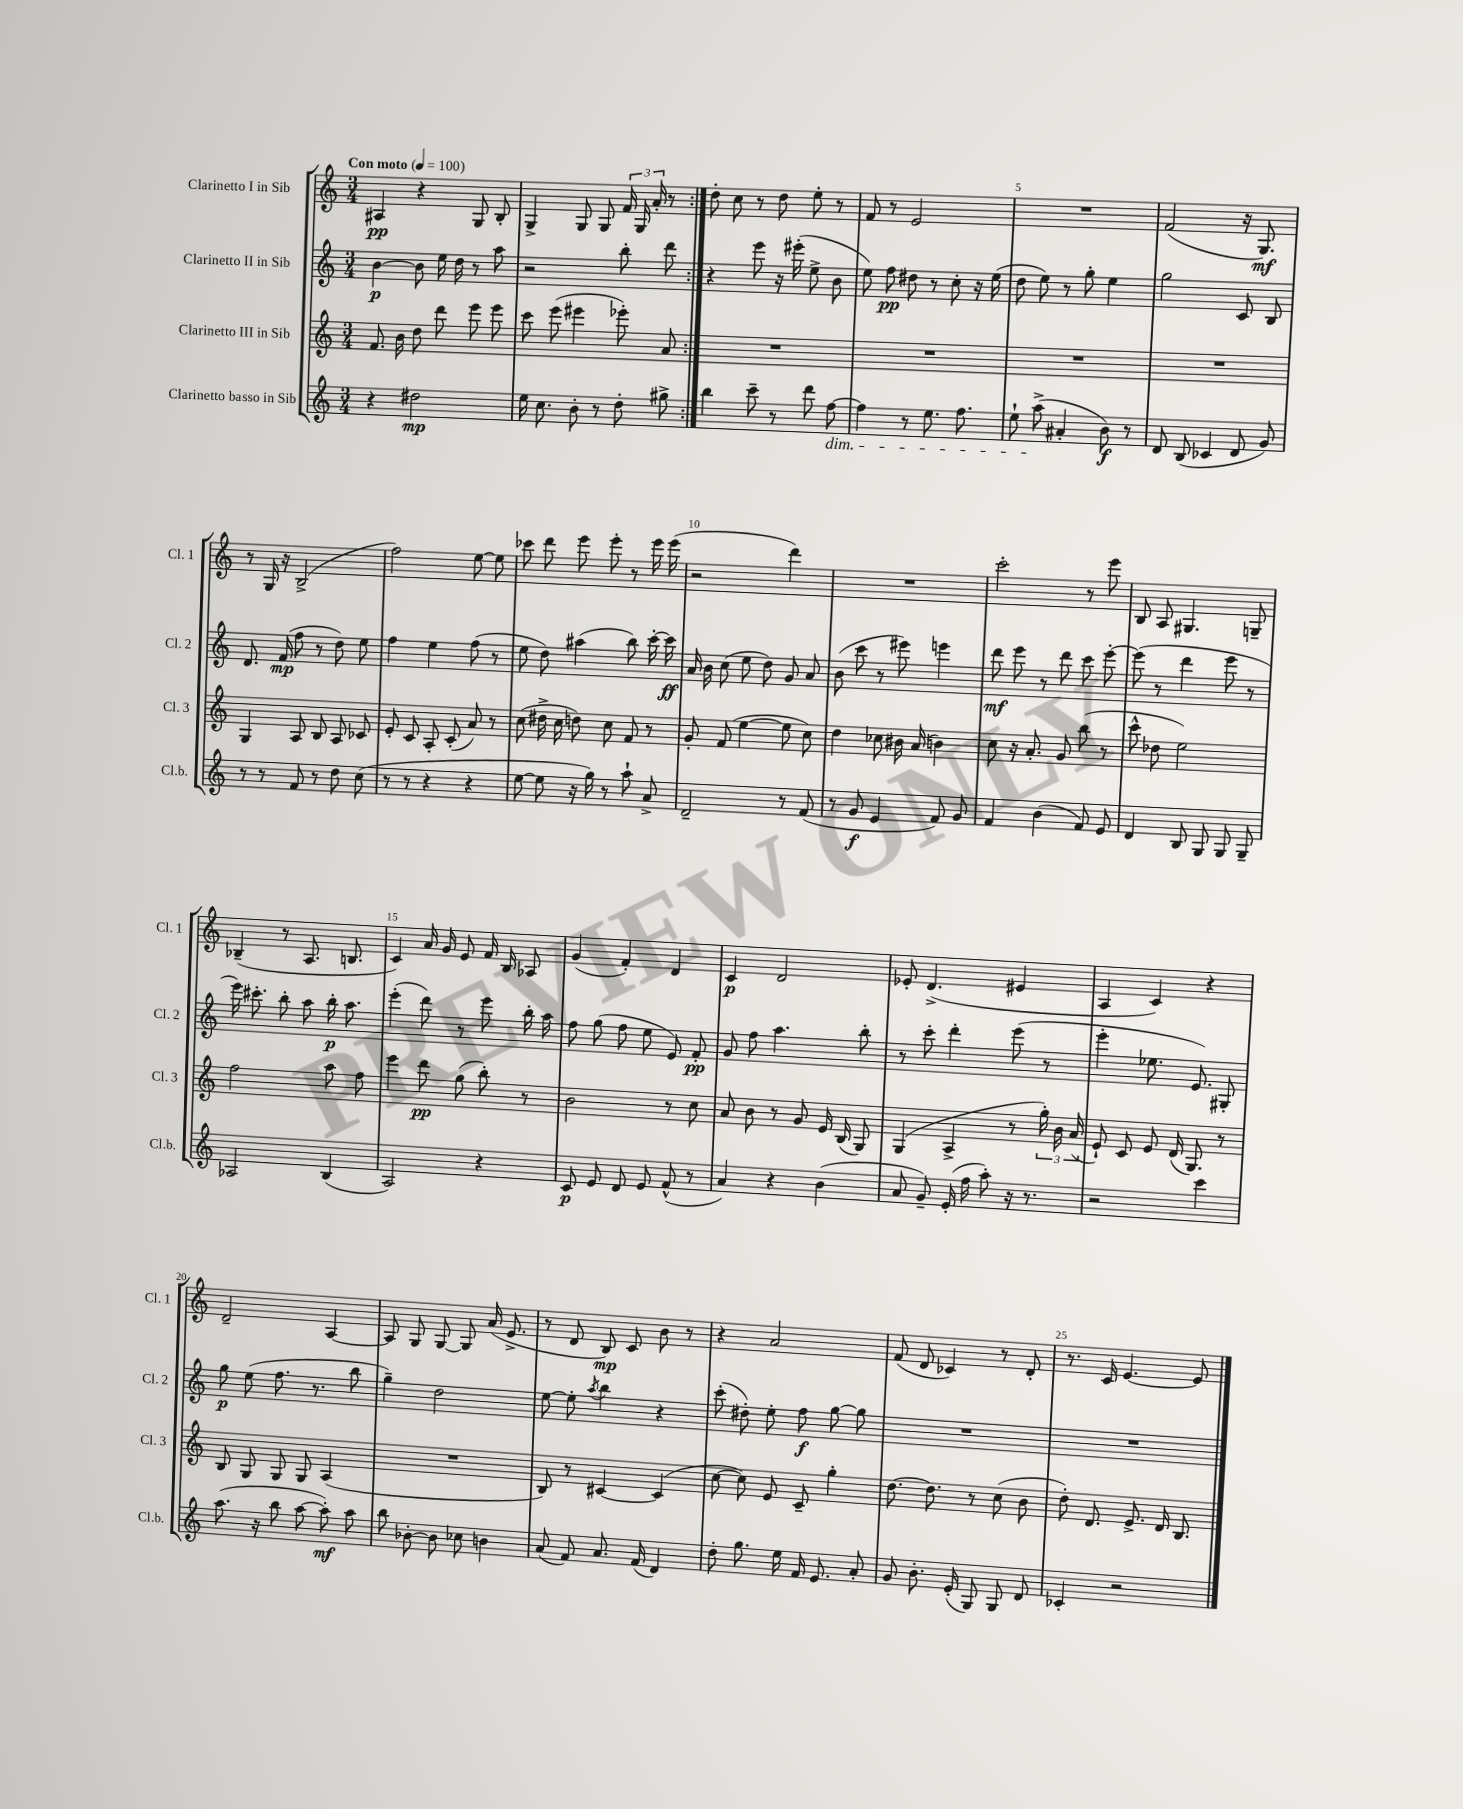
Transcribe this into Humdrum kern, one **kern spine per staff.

**kern	**dynam	**kern	**dynam	**kern	**dynam	**kern	**dynam
*part4	*part4	*part3	*part3	*part2	*part2	*part1	*part1
*staff4	*staff4	*staff3	*staff3	*staff2	*staff2	*staff1	*staff1
*I"Clarinetto basso in Sib	*	*I"Clarinetto III in Sib	*	*I"Clarinetto II in Sib	*	*I"Clarinetto I in Sib	*
*I'Cl.b.	*	*I'Cl. 3	*	*I'Cl. 2	*	*I'Cl. 1	*
*clefG2	*	*clefG2	*	*clefG2	*	*clefG2	*
*k[]	*	*k[]	*	*k[]	*	*k[]	*
*M3/4	*	*M3/4	*	*M3/4	*	*M3/4	*
*MM100	*	*MM100	*	*MM100	*	*MM100	*
=1	=1	=1	=1	=1	=1	=1	=1
!	!	!	!	!	!	!LO:TX:a:B:t=Con moto	!
4r	.	8.f/	.	[4b\	p	4A#X/	pp
.	.	16b\	.	.	.	.	.
2dd#X\	mp	8dd\	.	8b\]	.	4r	.
.	.	8ddd\	.	16ee\	.	.	.
.	.	.	.	16dd\	.	.	.
.	.	8eee\	.	8r	.	8G/	.
.	.	8eee\	.	8aa\	.	8B'/	.
=2	=2	=2	=2	=2	=2	=2	=2
16ee\	.	8ccc\	.	2r	.	4G^/	.
8.cc\	.	.	.	.	.	.	.
.	.	(8eee\	.	.	.	.	.
8b'\	.	4eee#X\	.	.	.	8G/	.
8r	.	.	.	.	.	8G/	.
8dd'\	.	8eee-X'\)	.	8bb'\	.	24f/	.
.	.	.	.	.	.	24G/	.
.	.	.	.	.	.	24a'/	.
8gg#X^\	.	8a/	.	8ddd\	.	8r	.
=3:|!	=3:|!	=3:|!	=3:|!	=3:|!	=3:|!	=3:|!	=3:|!
4bb\	.	2.r	.	4r	.	8dd'\	.
.	.	.	.	.	.	8cc\	.
8ccc~\	.	.	.	8eee\	.	8r	.
8r	.	.	.	16r	.	8dd\	.
.	.	.	.	(16eee#X'\	.	.	.
8ddd\	.	.	.	8ee^\	.	8ee'\	.
!LO:TX:b:i:t=dim.	!	!	!	!	!	!	!
[8ff\	.	.	.	8b\	.	8r	.
=4	=4	=4	=4	=4	=4	=4	=4
4ff\]	.	2.r	.	8ee\)	.	8f/	.
.	.	.	.	8ff\	pp	8r	.
8r	.	.	.	8dd#X\	.	2e/	.
8.ee\	.	.	.	8r	.	.	.
.	.	.	.	8cc'\	.	.	.
8.ff\	.	.	.	.	.	.	.
.	.	.	.	16r	.	.	.
.	.	.	.	(16ee\	.	.	.
=5	=5	=5	=5	=5	=5	=5	=5
8ee`\	.	2.r	.	8dd\	.	2.r	.
(8aa^\	.	.	.	8ee\)	.	.	.
4a#X'/	.	.	.	8r	.	.	.
.	.	.	.	8gg'\	.	.	.
8b\)	f	.	.	4ee\	.	.	.
8r	.	.	.	.	.	.	.
=6	=6	=6	=6	=6	=6	=6	=6
8d/	.	2.r	.	2gg\	.	(2f/	.
(8B/	.	.	.	.	.	.	.
4c-X/	.	.	.	.	.	.	.
8d/	.	.	.	8c/	.	16r	.
.	.	.	.	.	.	8.G/)	mf
8g/)	.	.	.	8B/	.	.	.
!!LO:LB:g=z
=7	=7	=7	=7	=7	=7	=7	=7
8r	.	4G/	.	8.d/	.	8r	.
8r	.	.	.	.	.	16G/	.
.	.	.	.	(16f/	mp	16r	.
8f/	.	8A/	.	8ff\	.	(2B^/	.
8r	.	8B/	.	8r	.	.	.
8dd\	.	8A/	.	8dd\)	.	.	.
(8cc\	.	8c-X/	.	8ee\	.	.	.
=8	=8	=8	=8	=8	=8	=8	=8
8r	.	8e'/	.	4ff\	.	2ff\)	.
8r	.	8c/	.	.	.	.	.
4r	.	8A'/	.	4ee\	.	.	.
.	.	(8c'/	.	.	.	.	.
4r	.	8a/)	.	(8ff\	.	[8ee\	.
.	.	8r	.	8r	.	8ee\]	.
=9	=9	=9	=9	=9	=9	=9	=9
[8ee\	.	(8cc\	.	8ee\	.	8ccc-X\	.
8ee\]	.	16dd#X^\	.	8dd\)	.	8ddd\	.
.	.	16cc\	.	.	.	.	.
16r	.	8ddn\)	.	(4aa#X\	.	8eee\	.
16gg\)	.	.	.	.	.	.	.
8r	.	8cc\	.	.	.	8eee'\	.
8aa`\	.	8f/	.	8bb\)	.	8r	.
8a^/	.	8r	.	[16ccc'\	.	16eee\	.
.	.	.	.	16ccc\]	ff	(16eee\	.
=10	=10	=10	=10	=10	=10	=10	=10
2d~/	.	8g'/	.	16a/	.	2r	.
.	.	.	.	16b\	.	.	.
.	.	(8f/	.	(8cc\	.	.	.
.	.	[4ee\	.	8ee\	.	.	.
.	.	.	.	8dd\)	.	.	.
8r	.	8ee\]	.	8g/	.	4ddd\)	.
(8f/	.	8cc\)	.	8a/	.	.	.
=11	=11	=11	=11	=11	=11	=11	=11
8r	.	4dd\	.	(8b\	.	2.r	.
8g/	f	.	.	8ccc\	.	.	.
4e/	.	8cc-X\	.	8r	.	.	.
.	.	16b#X\	.	8eee#X\)	.	.	.
.	.	(16a/	.	.	.	.	.
8f/)	.	4bn\)	.	4eeen\	.	.	.
8g/	.	.	.	.	.	.	.
=12	=12	=12	=12	=12	=12	=12	=12
4f/	.	8cc\	.	8ddd\	mf	2ccc'\	.
.	.	16r	.	8eee\	.	.	.
.	.	8.a'/	.	.	.	.	.
(4b\	.	.	.	8r	.	.	.
.	.	8g/	.	8ddd\	.	.	.
8f/)	.	(8bb\	.	8ccc\	.	8r	.
8e/	.	8r	.	[8eee'\	.	8eee\	.
=13	=13	=13	=13	=13	=13	=13	=13
4d/	.	8ccc^^\	.	(8eee\]	.	8B/	.
.	.	8dd-X\	.	8r	.	8A/	.
8B/	.	2ee\)	.	4ddd\	.	4.G#X/	.
8G/	.	.	.	.	.	.	.
8G/	.	.	.	8eee\	.	.	.
8G~/	.	.	.	8r	.	8Gn~/	.
!!LO:LB:g=z
=14	=14	=14	=14	=14	=14	=14	=14
2A-X/	.	2ff\	.	16eee\)	.	(4B-X~/	.
.	.	.	.	8.ccc#X'\	.	.	.
.	.	.	.	8bb'\	.	8r	.
.	.	.	.	8aa\	.	8.A/	.
(4B/	.	8aa\	.	16bb'\	p	.	.
.	.	.	.	8.aa\	.	8.Bn/	.
.	.	8ff\	.	.	.	.	.
=15	=15	=15	=15	=15	=15	=15	=15
2A/)	.	4eee\	.	(4eee'\	.	4c/)	.
.	.	8ddd\	pp	8ddd\)	.	16a/	.
.	.	.	.	.	.	16g/	.
.	.	(8gg\	.	8r	.	8e/	.
4r	.	8bb'\)	.	8eee\	.	16f/	.
.	.	.	.	.	.	16B/	.
.	.	8r	.	16bb'\	.	8A-X/	.
.	.	.	.	16aa\	.	.	.
=16	=16	=16	=16	=16	=16	=16	=16
8c/	p	2b\	.	8ff\	.	(4g/	.
8e/	.	.	.	(8gg\	.	.	.
8d/	.	.	.	8ff\	.	4f'/)	.
8e/	.	.	.	8ee\	.	.	.
(8f^^/	.	8r	.	8e/)	.	4d/	.
8r	.	8cc\	.	8f'/	pp	.	.
=17	=17	=17	=17	=17	=17	=17	=17
4a/)	.	8a/	.	8g/	.	4c/	p
.	.	8b\	.	8ff\	.	.	.
4r	.	8r	.	4.aa\	.	2d/	.
.	.	8g/	.	.	.	.	.
(4b\	.	16e/	.	.	.	.	.
.	.	(16B/	.	.	.	.	.
.	.	8G/)	.	8bb'\	.	.	.
=18	=18	=18	=18	=18	=18	=18	=18
8a/	.	(4G/	.	8r	.	8e-X'/	.
8g~/)	.	.	.	8ccc'\	.	(4.d^/	.
(16e'/	.	4A^/	.	4ddd'\	.	.	.
16ff\	.	.	.	.	.	.	.
8aa'\)	.	.	.	.	.	.	.
16r	.	8r	.	(8eee\	.	4e#X/	.
8.r	.	.	.	.	.	.	.
.	.	24gg'\)	.	8r	.	.	.
.	.	24b\	.	.	.	.	.
.	.	(24a/	.	.	.	.	.
=19	=19	=19	=19	=19	=19	=19	=19
2r	.	8e`/)	.	4eee'\	.	4A/	.
.	.	8c/	.	.	.	.	.
.	.	8e/	.	8.ee-X\	.	4c/)	.
.	.	(16d/	.	.	.	.	.
.	.	8.G/)	.	8.e/)	.	.	.
4ccc\	.	.	.	.	.	4r	.
.	.	8r	.	8G#X'/	.	.	.
!!LO:LB:g=z
=20	=20	=20	=20	=20	=20	=20	=20
(8.aa\	.	8B/	.	8gg\	p	2d~/	.
.	.	8G/	.	(8ee\	.	.	.
16r	.	.	.	.	.	.	.
8bb\	.	8G/	.	8.ff\	.	.	.
[8aa\	.	8G/	.	.	.	.	.
.	.	.	.	8.r	.	.	.
8aa'\])	mf	(4A/	.	.	.	[4A/	.
8aa\	.	.	.	8bb\	.	.	.
=21	=21	=21	=21	=21	=21	=21	=21
8bb\	.	2.r	.	4gg~\)	.	8A/]	.
[8b-X'\	.	.	.	.	.	8G/	.
8b-\]	.	.	.	2dd\	.	[8G/	.
8cc-X\	.	.	.	.	.	8G/]	.
4bn\	.	.	.	.	.	(16a/	.
.	.	.	.	.	.	8.e^/	.
=22	=22	=22	=22	=22	=22	=22	=22
(8a/	.	8B/)	.	[8ee\	.	8r	.
8f/)	.	8r	.	8ee'\]	.	8d/	.
.	.	.	.	8qaa/	.	.	.
8.a/	.	[4c#X/	.	4bb\	.	8B/)	mp
.	.	.	.	.	.	8c/	.
(16f/	.	.	.	.	.	.	.
4d/)	.	(4c#/]	.	4r	.	8b\	.
.	.	.	.	.	.	8r	.
=23	=23	=23	=23	=23	=23	=23	=23
8dd'\	.	[8cc\	.	(8ccc'\	.	4r	.
8.gg\	.	8cc\])	.	8dd#X'\)	.	.	.
.	.	8e/	.	8ee'\	.	2a/	.
16ee\	.	.	.	.	.	.	.
16f/	.	8c~/	.	8ff\	f	.	.
8.e/	.	.	.	.	.	.	.
.	.	4gg'\	.	[8gg\	.	.	.
8a'/	.	.	.	8gg\]	.	.	.
=24	=24	=24	=24	=24	=24	=24	=24
8g/	.	[8.dd\	.	2.r	.	(8f/	.
8.b'\	.	.	.	.	.	8d/	.
.	.	8.dd\]	.	.	.	.	.
.	.	.	.	.	.	4c-X/)	.
(16e'/	.	.	.	.	.	.	.
8G/)	.	8r	.	.	.	.	.
8G/	.	(8cc\	.	.	.	8r	.
8d/	.	8b\	.	.	.	8d'/	.
=25	=25	=25	=25	=25	=25	=25	=25
4c-X'/	.	8dd'\)	.	2.r	.	8.r	.
.	.	8.d/	.	.	.	.	.
.	.	.	.	.	.	16c/	.
2r	.	.	.	.	.	[4.e/	.
.	.	8.e^/	.	.	.	.	.
.	.	16d/	.	.	.	.	.
.	.	8.B/	.	.	.	.	.
.	.	.	.	.	.	8e/]	.
==	==	==	==	==	==	==	==
*-	*-	*-	*-	*-	*-	*-	*-
